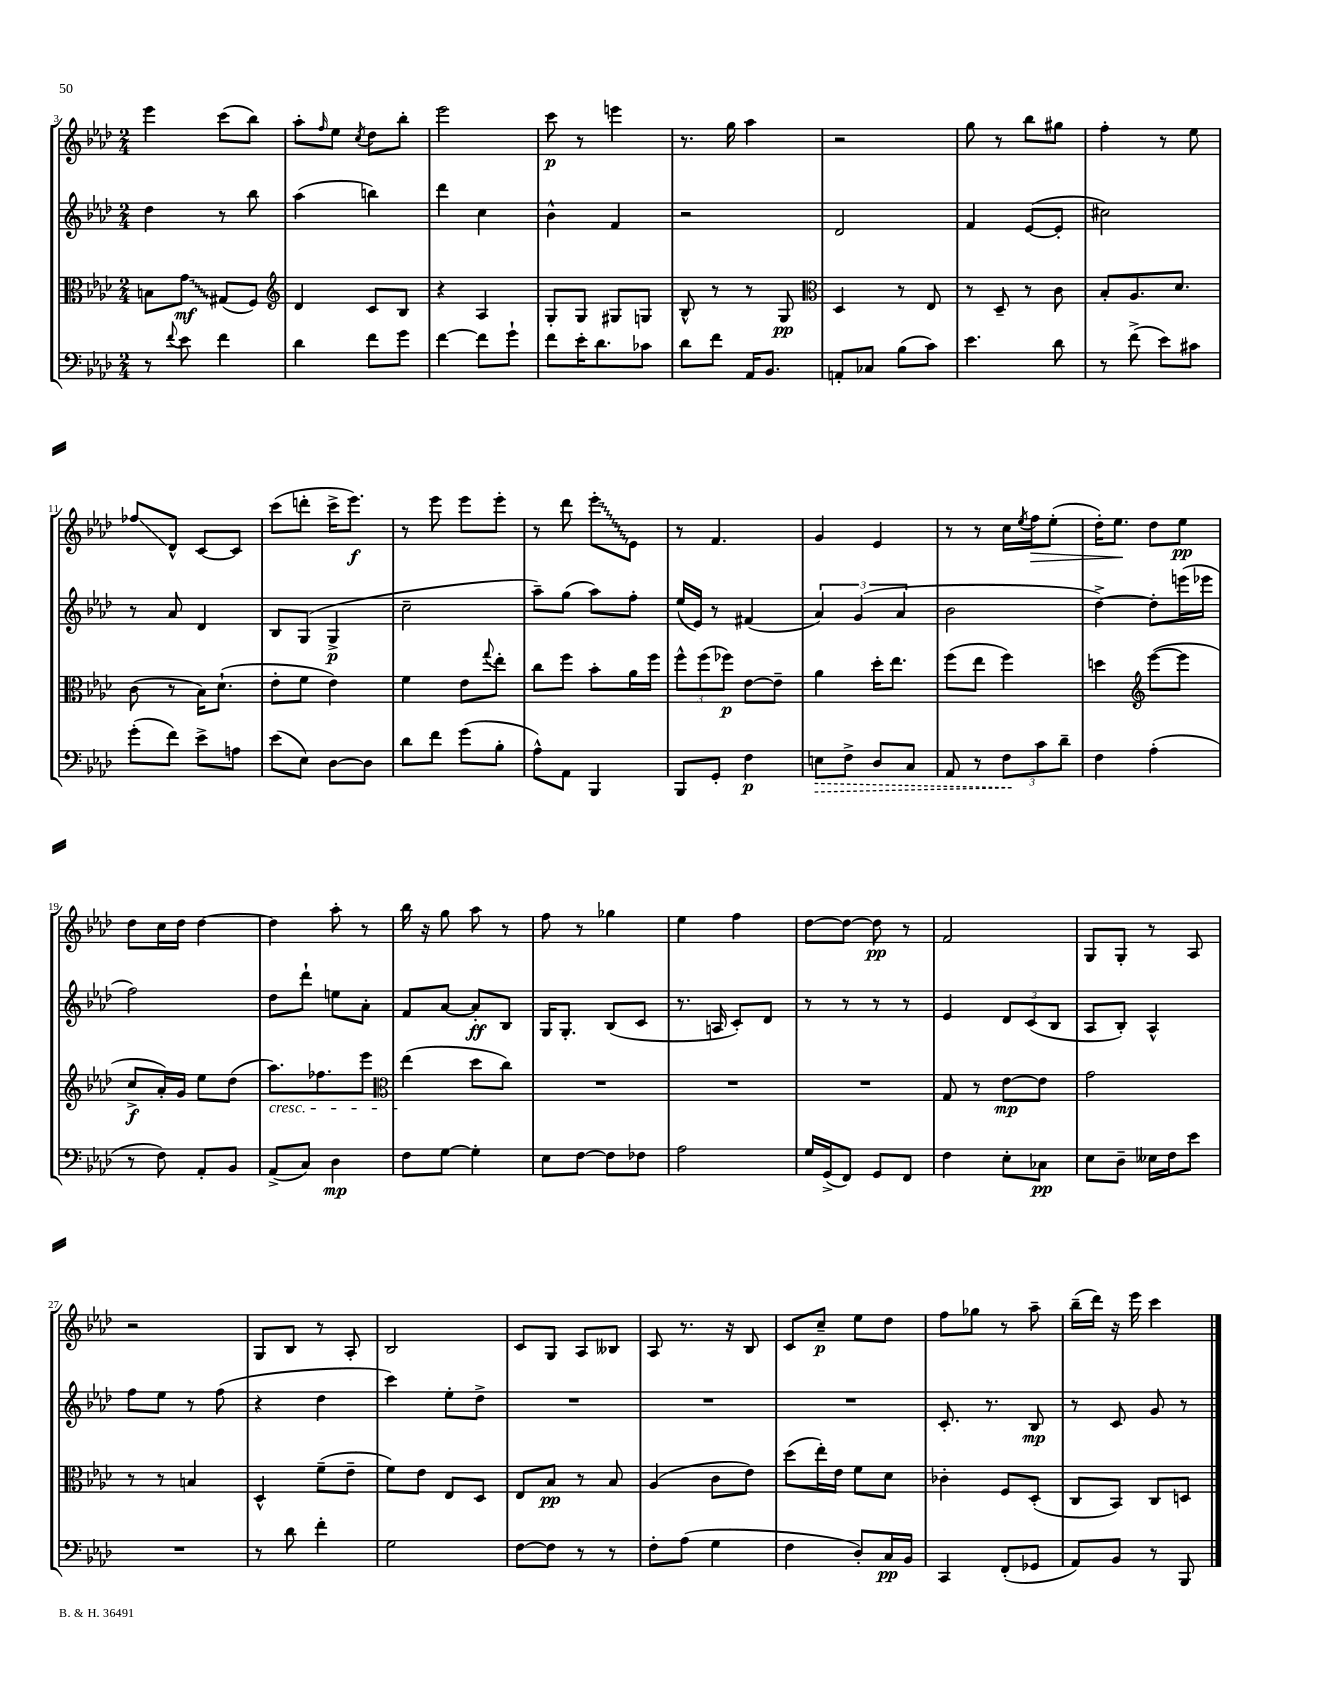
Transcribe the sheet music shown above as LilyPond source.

<<
\new StaffGroup <<
\new Staff = "s0" {
    \clef treble \key aes \major \numericTimeSignature \time 2/4
    ees'''4 c'''8( bes''8) |
    aes''8-. \grace { f''16 } ees''8 \acciaccatura { c''8 } des''8 bes''8-. |
    ees'''2 |
    c'''8\p r8 e'''4 |
    r8. g''16 aes''4 |
    r2 |
    g''8 r8 bes''8 gis''8 |
    f''4-. r8 ees''8 |
    fes''8\glissando des'8-^ c'8~ c'8 |
    c'''8( d'''8-. c'''16-> ees'''8.\f) |
    r8 ees'''8 ees'''8 ees'''8-. |
    r8 des'''8 \once \override Glissando.style = #'zigzag ees'''8-.\glissando ees'8 |
    r8 f'4. |
    g'4 ees'4 |
    r8 r8 c''16 \acciaccatura { ees''8 } f''16\> ees''8-.( |
    des''16-.) ees''8.\! des''8 ees''8\pp |
    des''8 c''16 des''16 des''4~ |
    des''4 aes''8-. r8 |
    bes''16 r16 g''8 aes''8 r8 |
    f''8 r8 ges''4 |
    ees''4 f''4 |
    des''8~ des''8~ des''8\pp r8 |
    f'2 |
    g8 g8-. r8 aes8 |
    r2 |
    g8 bes8 r8 aes8-. |
    bes2 |
    c'8 g8 aes8 beses8 |
    aes8 r8. r16 bes8 |
    c'8 c''8--\p ees''8 des''8 |
    f''8 ges''8 r8 aes''8-- |
    bes''16--( des'''16) r16 ees'''16 c'''4 \bar "|." |
}
\new Staff = "s1" {
    \clef treble \key aes \major \numericTimeSignature \time 2/4
    des''4 r8 bes''8 |
    aes''4( b''4) |
    des'''4 c''4 |
    bes'4-^ f'4 |
    r2 |
    des'2 |
    f'4 ees'8~( ees'8-. |
    cis''2) |
    r8 aes'8 des'4 |
    bes8 g8( g4->\p |
    c''2-- |
    aes''8--) g''8( aes''8) f''8-. |
    ees''16( ees'16) r8 fis'4( |
    \tuplet 3/2 { aes'4) g'4( aes'4 } |
    bes'2 |
    des''4~->) des''8-. e'''16( ees'''16 |
    f''2) |
    des''8 des'''8-! e''8 aes'8-. |
    f'8 aes'8~ aes'8-.\ff bes8 |
    g16 g8.-. bes8( c'8 |
    r8. a16 c'8-.) des'8 |
    r8 r8 r8 r8 |
    ees'4 \tuplet 3/2 { des'8 c'8( bes8 } |
    aes8 bes8-.) aes4-^ |
    f''8 ees''8 r8 f''8( |
    r4 des''4 |
    c'''4) ees''8-. des''8-> |
    R2 |
    R2 |
    R2 |
    c'8.-. r8. bes8\mp |
    r8 c'8 g'8 r8 \bar "|." |
}
\new Staff = "s2" {
    \clef alto \key aes \major \numericTimeSignature \time 2/4
    b8 \once \override Glissando.style = #'zigzag g'8\glissando\mf gis8( f8) |
    \clef treble des'4 c'8 bes8 |
    r4 aes4 |
    g8-. g8 gis8 g8 |
    bes8-^ r8 r8 g8\pp |
    \clef alto des4 r8 ees8 |
    r8 des8-- r8 c'8 |
    bes8-. aes8. des'8. |
    c'8( r8 bes16) des'8.-!( |
    ees'8-. f'8 ees'4) |
    f'4 ees'8 \appoggiatura { g''8 } ees''8-. |
    c''8 f''8 bes'8-. aes'16 f''16 |
    \tuplet 3/2 { f''8-^ f''8( fes''8\p) } ees'8~ ees'8-- |
    aes'4 des''16-. ees''8. |
    f''8( ees''8 f''4) |
    d''4 \clef treble ees'''8~( ees'''8 |
    c''8->\f aes'16-.) g'16 ees''8 des''8( |
    aes''8.\cresc) fes''8. ees'''8 |
    \clef alto ees''4\!( des''8 c''8) |
    R2 |
    R2 |
    R2 |
    g8 r8 ees'8~\mp ees'8 |
    g'2 |
    r8 r8 b4 |
    des4-^ f'8--( ees'8-- |
    f'8) ees'8 ees8 des8 |
    ees8 bes8\pp r8 bes8 |
    aes4( c'8 ees'8) |
    des''8( ees''16-.) ees'16 f'8 des'8 |
    ces'4-. f8 des8-.( |
    c8 bes,8) c8 d8 \bar "|." |
}
\new Staff = "s3" {
    \clef bass \key aes \major \numericTimeSignature \time 2/4
    r8 \appoggiatura { f'8 } ees'8 f'4 |
    des'4 f'8 g'8 |
    f'4~ f'8 g'8-! |
    f'8 ees'16-. des'8. ces'8 |
    des'8 f'8 aes,16 bes,8. |
    a,8-. ces8 bes8( c'8) |
    ees'4. des'8 |
    r8 f'8->( ees'8) cis'8 |
    g'8-.( f'8) ees'8-> a8 |
    ees'8( ees8) des8~ des8 |
    des'8 f'8 g'8( bes8-. |
    aes8-^) aes,8 bes,,4 |
    bes,,8 g,8-. f4\p |
    \once \override Hairpin.style = #'dashed-line e8\> f8-> des8 c8 |
    aes,8 r8 \tuplet 3/2 { f8\! c'8 des'8-- } |
    f4 aes4-.( |
    r8 f8) aes,8-. bes,8 |
    aes,8->( c8) des4\mp |
    f8 g8~ g4-. |
    ees8 f8~ f8 fes8 |
    aes2 |
    g16 g,16->( f,8) g,8 f,8 |
    f4 ees8-. ces8\pp |
    ees8 des8-- eeses16 f16 ees'8 |
    R2 |
    r8 des'8 f'4-. |
    g2 |
    f8~ f8 r8 r8 |
    f8-. aes8( g4 |
    f4 des8-.) c16\pp bes,16 |
    c,4 f,8-.( ges,8 |
    aes,8) bes,8 r8 bes,,8 \bar "|." |
}
>>
>>
\layout { \context { \Score currentBarNumber = #3 } }
